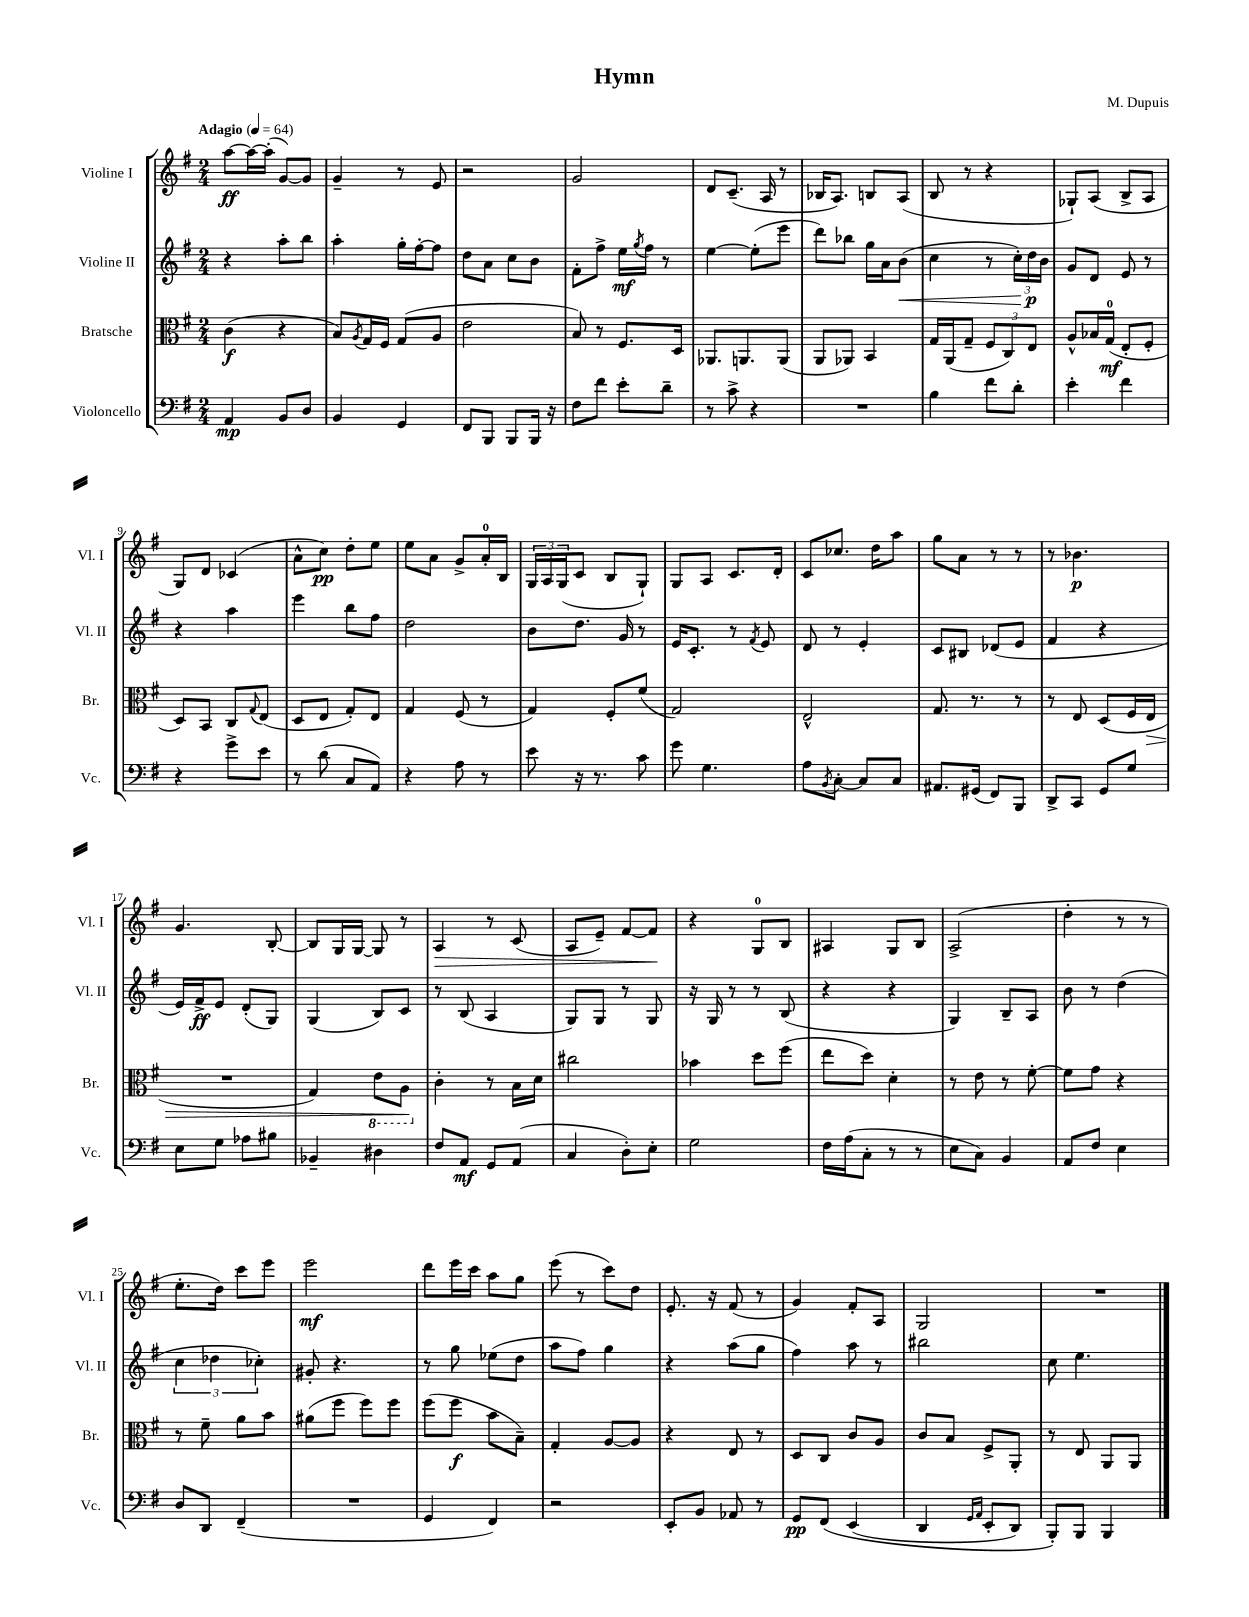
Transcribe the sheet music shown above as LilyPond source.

\header { title = "Hymn" composer = "M. Dupuis" }
<<
\new StaffGroup <<
\new Staff = "s0" \with { instrumentName = "Violine I" shortInstrumentName = "Vl. I" } {
    \clef treble \key g \major \numericTimeSignature \time 2/4 \tempo "Adagio" 4 = 64
    a''8~\ff a''16~ a''16-.( g'8~) g'8 |
    g'4-- r8 e'8 |
    r2 |
    g'2 |
    d'8 c'8.--( a16 r8 |
    bes16 a8.) b8 a8( |
    b8 r8 r4 |
    ges8-!) a8( b8-> a8 |
    g8) d'8 ces'4( |
    a'8-^ c''8\pp) d''8-. e''8 |
    e''8 a'8 g'8-> a'16-0-. b16 |
    \tuplet 3/2 { g16 a16 g16( } c'8 b8 g8-!) |
    g8 a8 c'8. d'16-. |
    c'8 ces''8. d''16 a''8 |
    g''8 a'8 r8 r8 |
    r8 bes'4.\p |
    g'4. b8~-. |
    b8 g16 g16~ g8 r8 |
    a4\> r8 c'8( |
    a8 e'8--) fis'8~ fis'8\! |
    r4 g8-0 b8 |
    ais4 g8 b8 |
    a2->( |
    d''4-. r8 r8 |
    e''8.-. d''16) c'''8 e'''8 |
    e'''2\mf |
    d'''8 e'''16 c'''16 a''8 g''8 |
    e'''8( r8 c'''8) d''8 |
    e'8.-. r16 fis'8( r8 |
    g'4) fis'8-. a8 |
    g2 |
    R2 \bar "|." |
}
\new Staff = "s1" \with { instrumentName = "Violine II" shortInstrumentName = "Vl. II" } {
    \clef treble \key g \major \numericTimeSignature \time 2/4
    r4 a''8-. b''8 |
    a''4-. g''16-. fis''16~-. fis''8 |
    d''8 a'8 c''8 b'8 |
    fis'8-. fis''8-> e''16\mf \acciaccatura { g''8 } fis''16 r8 |
    e''4~ e''8-.( e'''8 |
    d'''8) bes''8 g''16 a'16 b'8\<( |
    c''4 r8 \tuplet 3/2 { c''16-.) d''16\p\! b'16 } |
    g'8 d'8 e'8 r8 |
    r4 a''4 |
    e'''4 b''8 fis''8 |
    d''2 |
    b'8 d''8. g'16 r8 |
    e'16 c'8.-. r8 \acciaccatura { fis'8 } e'8 |
    d'8 r8 e'4-. |
    c'8 bis8 des'8( e'8 |
    fis'4 r4 |
    e'16) fis'16->\ff e'8 d'8-.( g8) |
    g4( b8) c'8 |
    r8 b8( a4 |
    g8) g8 r8 g8 |
    r16 g16 r8 r8 b8( |
    r4 r4 |
    g4) b8-- a8 |
    b'8 r8 d''4( |
    \tuplet 3/2 { c''4 des''4 ces''4-.) } |
    gis'8-. r4. |
    r8 g''8 ees''8( d''8 |
    a''8 fis''8) g''4 |
    r4 a''8( g''8 |
    fis''4) a''8 r8 |
    bis''2 |
    c''8 e''4. \bar "|." |
}
\new Staff = "s2" \with { instrumentName = "Bratsche" shortInstrumentName = "Br." } {
    \clef alto \key g \major \numericTimeSignature \time 2/4
    c'4\f( r4 |
    b8) \acciaccatura { a8 } g16 fis16 g8( a8 |
    e'2 |
    b8) r8 fis8. d16 |
    aes,8. a,8. a,8( |
    a,8 aes,8) b,4 |
    g16 a,16( g8-- \tuplet 3/2 { fis8 c8) e8 } |
    a8-^ bes16 g16-0\mf( e8-. fis8-. |
    d8) b,8 c8 \appoggiatura { g8 } e8( |
    d8 e8 g8-.) e8 |
    g4 fis8( r8 |
    g4) fis8-. fis'8( |
    g2) |
    e2-^ |
    g8. r8. r8 |
    r8 e8 d8( fis16 e16\> |
    R2 |
    g4) \ottava #-1 e8 a,8\! \ottava #0 |
    c'4-. r8 b16 d'16 |
    cis''2 |
    bes'4 d''8 fis''8( |
    e''8 d''8) d'4-. |
    r8 e'8 r8 fis'8~-. |
    fis'8 g'8 r4 |
    r8 fis'8-- a'8 b'8 |
    ais'8( fis''8 fis''8) fis''8 |
    fis''8( fis''8\f b'8 b8--) |
    g4-. a8~ a8 |
    r4 e8 r8 |
    d8 c8 c'8 a8 |
    c'8 b8 fis8-> a,8-. |
    r8 e8 a,8 a,8 \bar "|." |
}
\new Staff = "s3" \with { instrumentName = "Violoncello" shortInstrumentName = "Vc." } {
    \clef bass \key g \major \numericTimeSignature \time 2/4
    a,4\mp b,8 d8 |
    b,4 g,4 |
    fis,8 b,,8 b,,8 b,,16 r16 |
    fis8 fis'8 e'8-. d'8-- |
    r8 c'8-> r4 |
    R2 |
    b4 fis'8 d'8-. |
    e'4-. fis'4 |
    r4 g'8-> e'8 |
    r8 d'8( c8 a,8) |
    r4 a8 r8 |
    e'8 r16 r8. c'8 |
    g'8 g4. |
    a8 \acciaccatura { b,8 } c8~-. c8 c8 |
    ais,8. gis,16( fis,8) b,,8 |
    d,8-> c,8 g,8 g8 |
    e8 g8 aes8 bis8 |
    bes,4-- dis4 |
    fis8 a,8\mf g,8 a,8( |
    c4 d8-.) e8-. |
    g2 |
    fis16 a16( c8-. r8 r8 |
    e8 c8) b,4 |
    a,8 fis8 e4 |
    d8 d,8 fis,4--( |
    R2 |
    g,4 fis,4) |
    r2 |
    e,8-. b,8 aes,8 r8 |
    g,8\pp fis,8\( e,4( |
    d,4 \grace { g,16 a,16 } e,8-. d,8) |
    b,,8-.\) b,,8 b,,4 \bar "|." |
}
>>
>>
